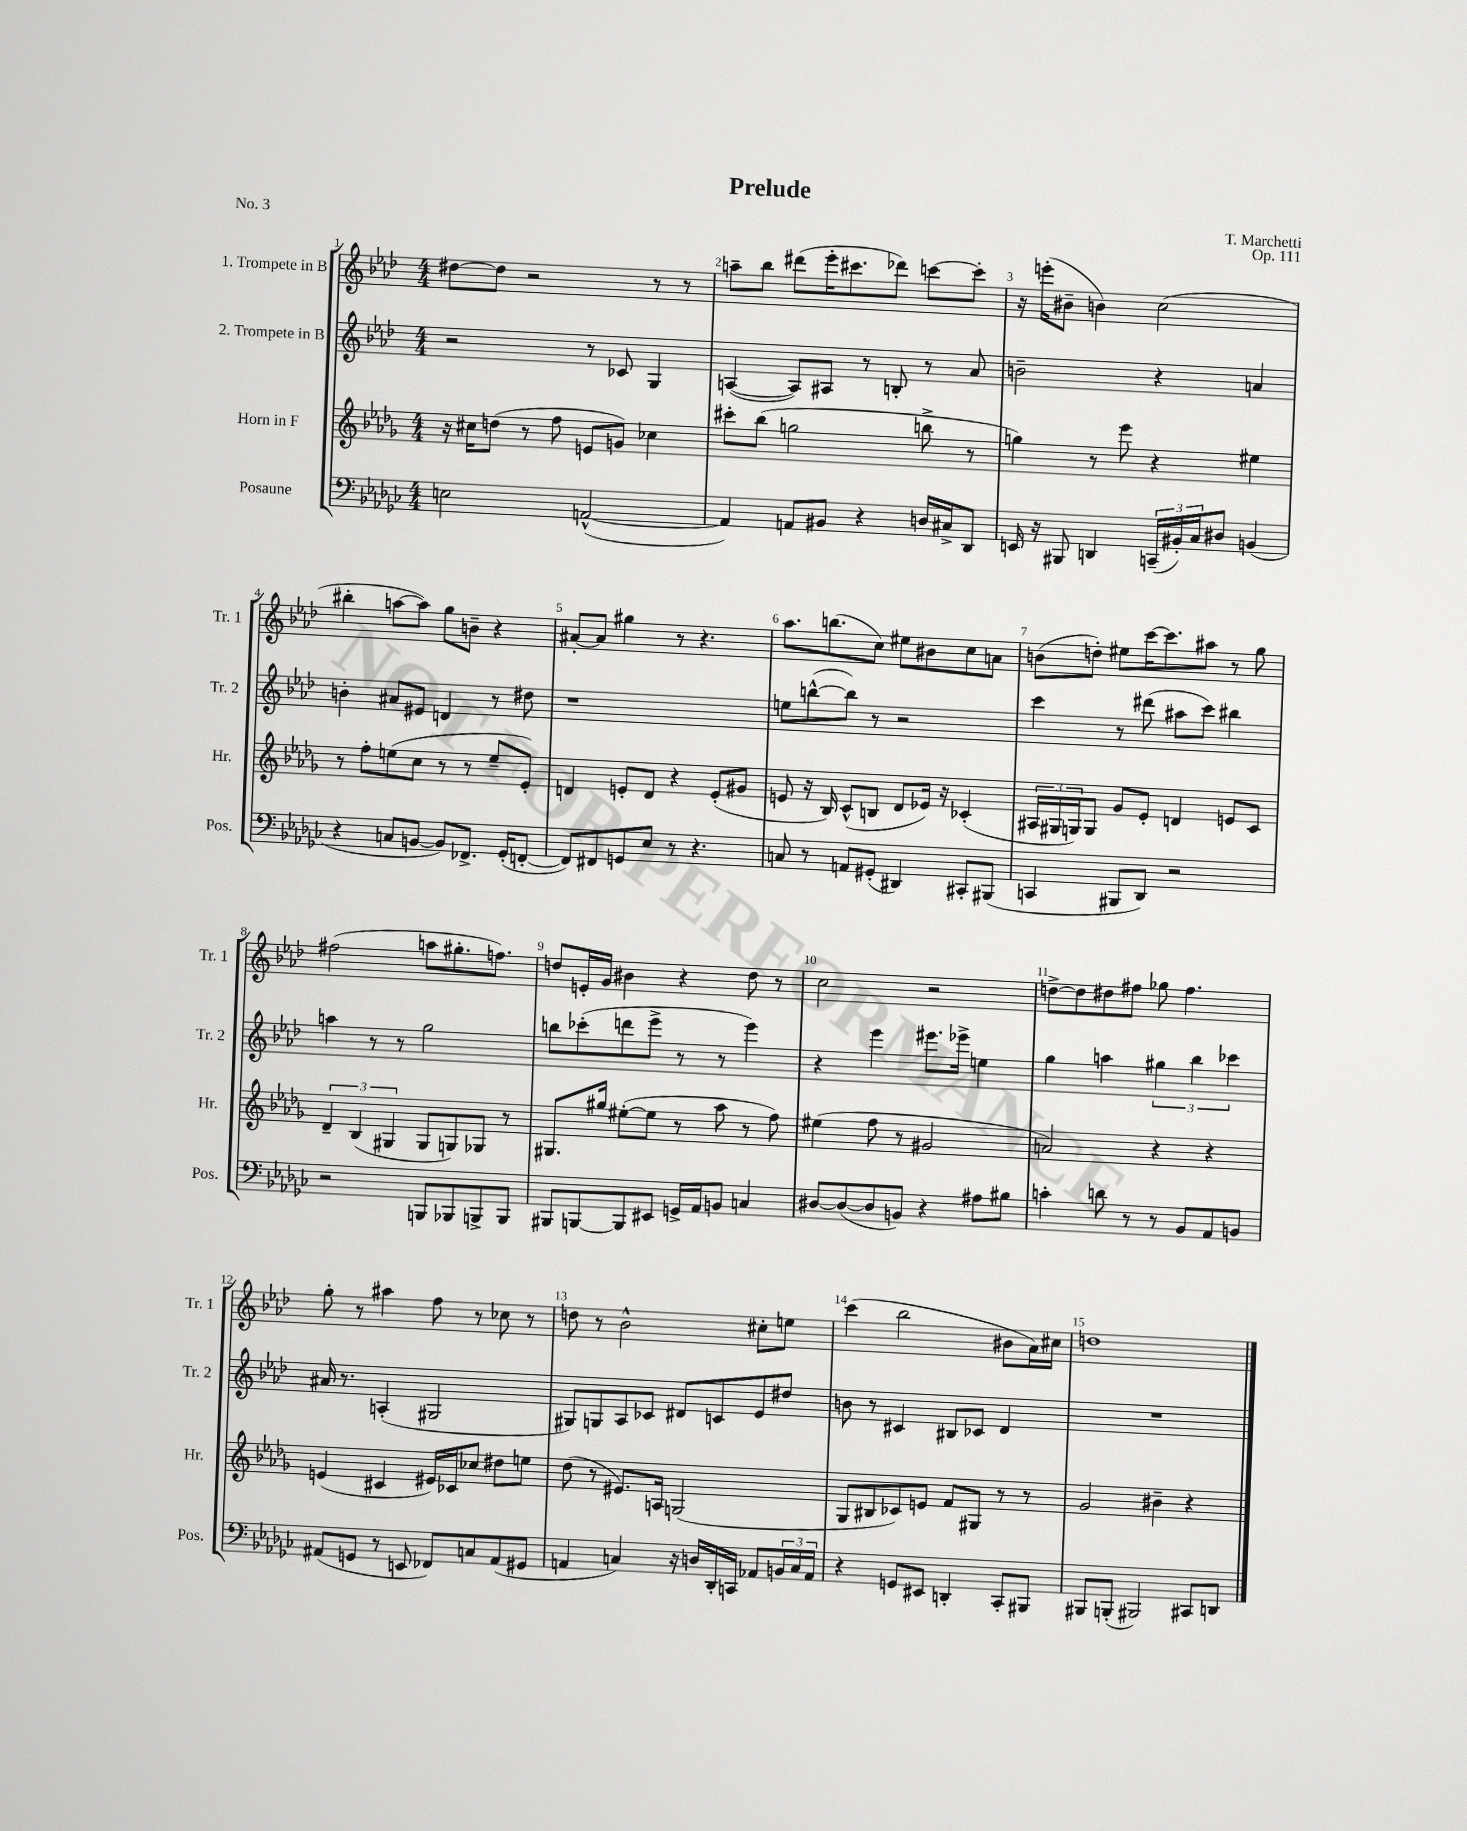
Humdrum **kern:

**kern	**kern	**kern	**kern
*part4	*part3	*part2	*part1
*staff4	*staff3	*staff2	*staff1
*I"Posaune	*I"Horn in F	*I"2. Trompete in B	*I"1. Trompete in B
*I'Pos.	*I'Hr.	*I'Tr. 2	*I'Tr. 1
*clefF4	*clefG2	*clefG2	*clefG2
*k[b-e-a-d-g-c-]	*k[b-e-a-d-g-]	*k[b-e-a-d-]	*k[b-e-a-d-]
*M4/4	*M4/4	*M4/4	*M4/4
=1	=1	=1	=1
2En\	16r	2r	[8dd#X\L
.	16cc#X\KL	.	.
.	(8ddn\J	.	8dd#\J]
.	8r	.	2r
.	8ff\	.	.
([2AAn^^/	8en/L	8r	.
.	8gn/J)	8c-X/	.
.	4cc-X\	4G/	8r
.	.	.	8r
=2	=2	=2	=2
4AA/])	8ccc#X'\L	([4An/	8aan~\L
.	(8bb-\J	.	8bb-\J
8AAn/L	2ggn\	8A/L])	(8ddd#X\L
8BB#X/J	.	8A#X/J	16eee-'\K
.	.	.	8.ccc#X\
4r	.	8r	.
.	.	8Bn'/	8ddd-X\J)
16Dn/LL	8bbn^\	8r	[8cccn\L
16C#X^/J	.	.	.
8DD-/J	8r	8a-/	8ccc'\J]
=3	=3	=3	=3
16EEn/	4ggn\)	2bn~\	16r
16r	.	.	(16eeen'\KL
8BBB#X/	.	.	8b#X~\J
4DDn/	8r	.	4bn\)
.	8eee-\	.	.
(24CCn~/LL	4r	4r	(2cc\
24BB#X'/)	.	.	.
24C-/J	.	.	.
8D#X/J	.	.	.
(4BBn/	4ee#X\	4an/	.
!!LO:LB:g=z
=4	=4	=4	=4
4r	8r	4bn'\	4bb#X'\
.	8ff'\L	.	.
8Cn/L	(8een\	8a#X/L	[8aan\L
[8BBn/J	8cc\J	8e#X/J	8aa\J])
8BB/L])	8r	4dn/	8gg\L
8.FF-X^/J	8r	.	8bn~\J
.	8ee~/L	8r	4r
(16GG-'/KL	.	.	.
[8FFn'/J	8e-'/J)	8dd#X\	.
=5	=5	=5	=5
8FF/L])	4dn/	1r	[8a#X'/L
8FF#X/	.	.	8a#/J]
8GGn/	8en'/L	.	4gg#X\
8E-/J	8d/J	.	.
8r	4r	.	8r
4.r	.	.	4.r
.	(8e'/L	.	.
.	8g#X/J	.	.
=6	=6	=6	=6
8Cn/	8en/	8een\L	8.aa-\L
8r	16r	([8bbn^^\	.
.	16B-/)	.	(8.bbn\
8AAn/L	(8c^^/L	8bb\J])	.
(8GG#X'/J	8Bn/J	8r	8cc\J)
4DD#X/)	8d-/L	2r	8ee#X\L
.	16e-X/Jk)	.	8b#X\
.	16r	.	.
8CC#X'/L	(4c-X'/	.	8cc\
(8BBB#X/J	.	.	8an\J
=7	=7	=7	=7
4CCn/	24A#X/LL	4ccc\	(8bn\L
.	24G#X/	.	.
.	24Gn/J)	.	.
.	8G/J	.	8ddn'\J)
8BBB#X/L	8g-/L	8r	8ee#X\L
8DD-/J)	8e-'/J	(8ddd#X\	[16ccc\K
.	.	.	8.ccc\]
2r	4dn/	8aa#X\L	.
.	.	8ccc\J)	8aa#X\J
.	8en/L	4bb#X\	8r
.	8c/J	.	8gg\
!!LO:LB:g=z
=8	=8	=8	=8
2r	6d-~/	4aan\	(2ff#X\
.	(6B-/	.	.
.	.	8r	.
.	6G#X/	.	.
.	.	8r	.
8BBBn/L	8G#/L	2gg\	8aan\L
8BBB-X/	8Gn/)	.	8.gg#X'\
8BBBn^/	8G-X/J	.	.
.	.	.	8.ffn\J)
8BBB/J	8r	.	.
=9	=9	=9	=9
8BBB#X/L	8.G#X/L	8bbn\L	8ddn/L
[8BBBn/	.	(8ccc-X'\	16en'/L
.	16gg#X/Jk	.	16g/JJ
8BBB/]	([8ee#X'\L	8dddn\	4b#X\
8EE#X/J	8ee#\J]	8eee-^\J	.
16GGn^/LL	8r	8r	4r
16AA-/J	.	.	.
8BBn/J	8aa-\	8r	.
4Cn/	8r	4eee-\)	8dd\
.	8ff\)	.	8r
=10	=10	=10	=10
[8D#X/L	(4ee#X\	4r	2cc\
(8D#/_	.	.	.
8D#/]	8ff\	4eee-\	.
8BBn/J)	8r	.	.
4r	2g#X/	8.eee#X\L	2r
.	.	16eee-X^\Jk	.
8A#X\L	.	4een\	.
8B#X\J	.	.	.
=11	=11	=11	=11
4cn'\	2an/)	4gg\	[8ddn^\L
.	.	.	8dd\]
8dn\	.	4aan\	8dd#X\
8r	.	.	8ff#X\J
8r	4r	6gg#X\	8gg-X\
8BB-/L	.	.	4.ff#\
.	.	6bb-\	.
8AA-/	4r	.	.
.	.	6ccc-X\	.
8BBn/J	.	.	.
!!LO:LB:g=z
=12	=12	=12	=12
(8AA#X/L	(4en/	16a#X/	8gg'\
.	.	8.r	.
8GGn/J	.	.	8r
8r	4c#X/	(4An'/	4aa#X\
8EEn/	.	.	.
8FF-X/L)	16e#X/LL)	2G#X/	8ff\
.	16c-X/J	.	.
8Cn/	8cc-X/J	.	8r
(8AA#/	8dd#X\L	.	8cc-X\
8GG#X/J	8een\J	.	8r
=13	=13	=13	=13
4AAn/	(8dd-\	8G#X/L)	8ddn\
.	8r	8Gn/	8r
4Cn/)	8.e#X/L)	8A-/	2b-^^\
.	.	8c-X/J	.
.	16An/Jk	.	.
16r	(2Gn/	8d#X/L	.
16Dn/LL	.	.	.
16DD-'/	.	8cn/	.
16CCn/JJ	.	.	.
8AA-X/L	.	8e-/	8cc#X'\L
24BBn/L	.	8dd#X/J	8een\J
24C/	.	.	.
24AA-/JJ	.	.	.
=14	=14	=14	=14
4r	8G-/L	8bn\	(4ccc\
.	8B#X/	8r	.
8GGn/L	8c-X/)	4c#X/	2bb-\
8EE#X/J	8en/J	.	.
4DDn'/	8f/L	8B#X/L	.
.	8G#X/J	8c-X/J	.
8CC-'/L	8r	4d-/	8b#X\L
8BBB#X/J	8r	.	16a-\L)
.	.	.	16cc#X\JJ
=15	=15	=15	=15
8BBB#X/L	2g-/	1r	1ddn
(8BBBn'/J	.	.	.
2BBB#X/)	.	.	.
.	4b#X~\	.	.
8CC#X/L	4r	.	.
8DDn/J	.	.	.
==	==	==	==
*-	*-	*-	*-
